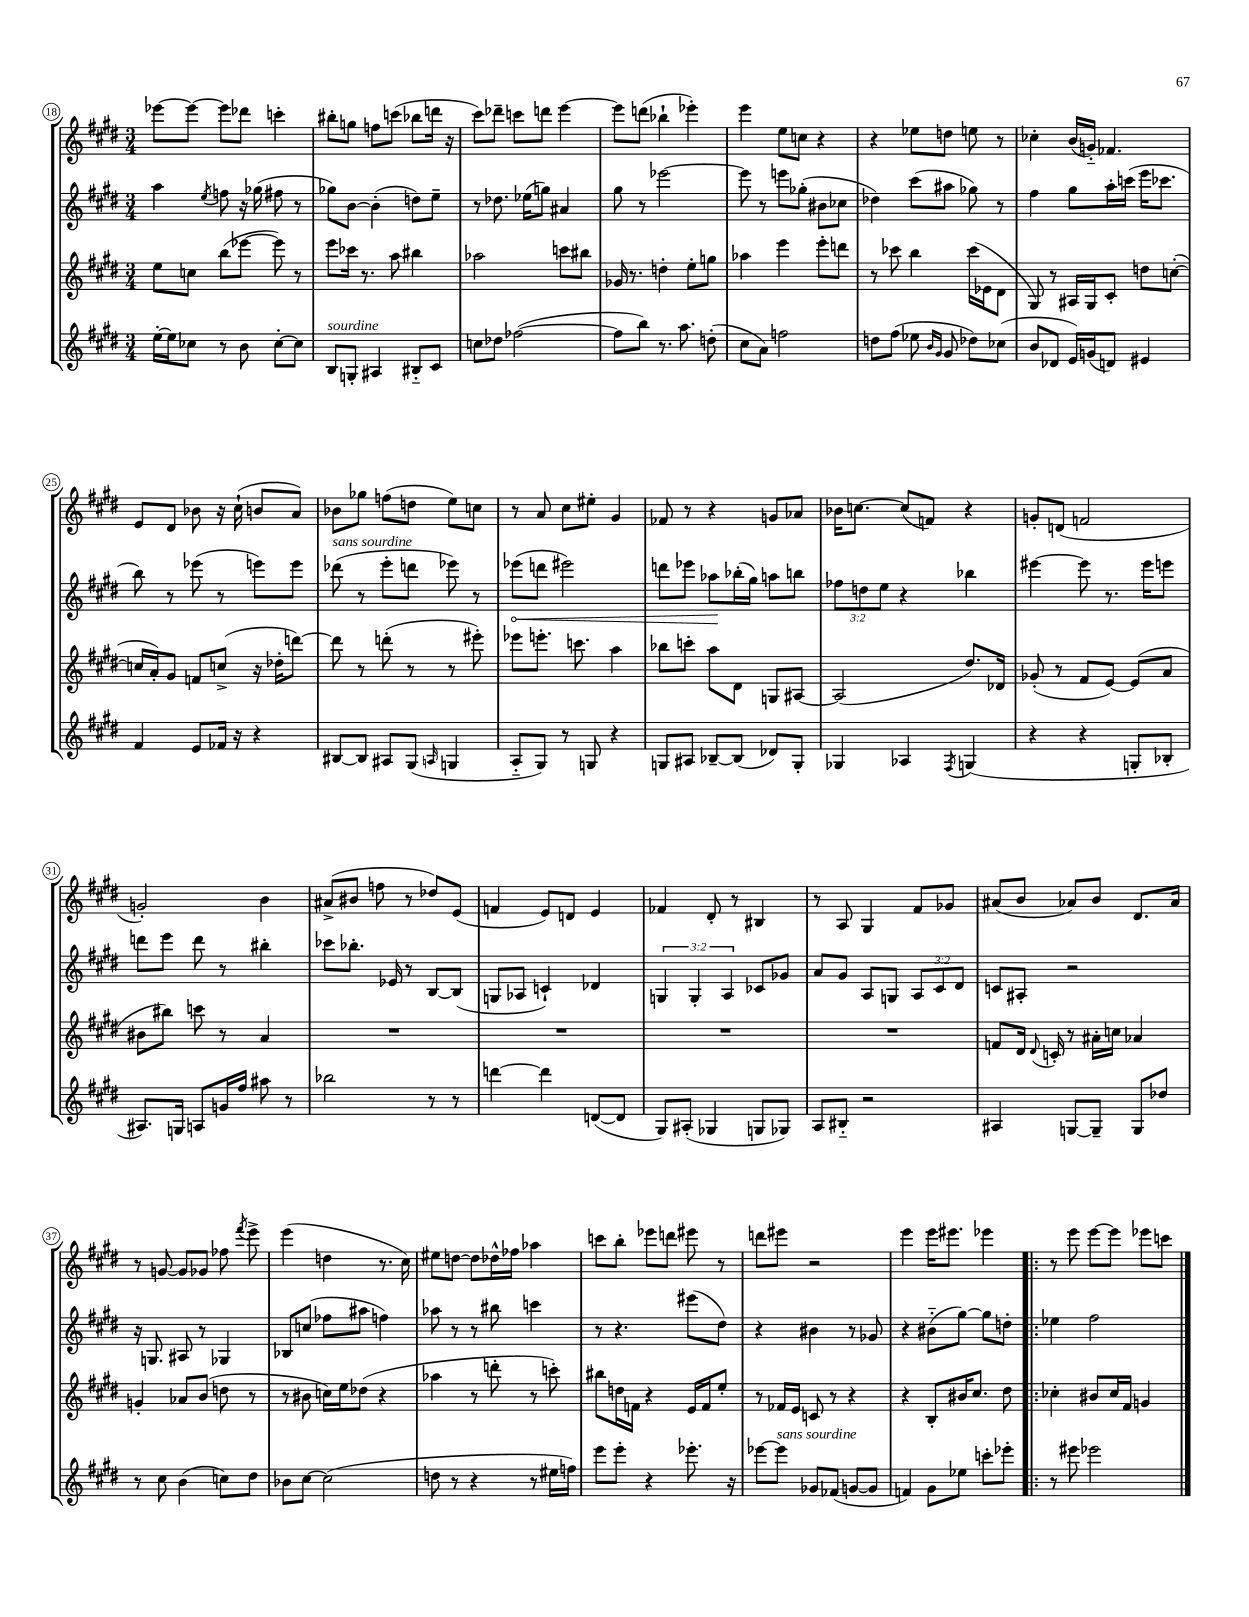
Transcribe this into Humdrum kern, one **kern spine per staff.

**kern	**kern	**kern	**kern
*staff4	*staff3	*staff2	*staff1
*clefG2	*clefG2	*clefG2	*clefG2
*k[f#c#g#d#]	*k[f#c#g#d#]	*k[f#c#g#d#]	*k[f#c#g#d#]
*M3/4	*M3/4	*M3/4	*M3/4
[16ee'	8ee	4aa	[8eee-
16ee]	.	.	.
8cc-	8cc	.	8eee-_
.	.	8qee	.
8r	(8bb	8ff	8eee-]
8b	[8eee-	16r	8ddd-
.	.	(16gg-	.
[8cc-'	8eee-])	8ff#	4ccc'
8cc-]	8r	8r	.
=	=	=	=
8B	8eee	8gg-)	8bb#'
8G'	16ccc-	[8b	8gg
.	8.r	.	.
4A#	.	(4b']	8ff
.	8aa	.	(8ccc
8B#'~	4bb#	8dd)	8bb-
8c#	.	8ee~	16ddd
.	.	.	16r
=	=	=	=
8cc	2aa-	8r	8ccc#)
8dd-	.	8.dd-	8ddd-~
([2ff-	.	.	8ccc
.	.	(16ee-	.
.	.	8gg)	8ddd
.	8ccc	4a#	[4eee
.	8bb#	.	.
=	=	=	=
8ff-]	16g-	8gg#	8eee]
.	8.r	.	.
8bb)	.	8r	(8ddd
8.r	4dd'	[2eee-	4bb-`
8.aa	.	.	.
.	8ee'	.	4eee-')
(8dd'	8gg	.	.
=	=	=	=
8cc#	4aa-	8eee-]	4eee
8a)	.	8r	.
2ff	4eee	8eee	8ee
.	.	(8gg-'	8cc
.	8eee'	8b#	4r
.	8ddd	8cc-	.
=	=	=	=
8dd	8r	4dd-)	4r
(8ff#	8ccc-	.	.
8ee-	4bb	(8ccc#	8ee-
16qqb	.	.	.
16qqg#	.	.	.
8g#	.	8aa#	8dd
8dd-)	(16ccc-	8gg-)	8ee
.	16e-	.	.
(8cc-	8d#	8r	8r
=	=	=	=
8b	8G#)	4ff#	4cc-'
8d-	8r	.	.
16e)	16A#	8gg#	(16b
(16g	16G#	.	16g'~)
8d)	8c#'	16aa'	4.f-
.	.	(16ccc	.
4e#	8dd	16eee	.
.	.	8.ccc-	.
.	([8cc'	.	.
=	=	=	=
4f#	16cc]	8bb)	8e
.	16a')	.	.
.	8g#	8r	8d#
8e	8f	(8eee-	8b-
16f-	(8cc^	8r	16r
16r	.	.	(16cc#`
4r	16r	8eee)	8b
.	16dd-'	.	.
.	[8ddd)	8eee	8a)
=	=	=	=
[8B#	8ddd]	(8ddd-	8b-
8B#]	8r	8r	8gg-
8A#	(8ddd'	8eee'	(8ff
(8G#	8r	8ddd	8dd
16qqA	.	.	.
4G	8r	8eee-)	8ee)
.	8eee#')	8r	8cc
=	=	=	=
8A'~	8eee-	(8eee-	8r
8G#)	8.eee'	8ddd	8a
8r	.	2eee#)	8cc#
.	8.ccc	.	.
8G	.	.	8ee#'
4r	4aa	.	4g#
=	=	=	=
8G	8bb-	8ddd	8f-
8A#	8ccc'	8eee-	8r
[8B-~	8aa	8aa-	4r
(8B-]	8d#	(16bb-'	.
.	.	16gg#)	.
8d-)	8G	8aa	8g
8G'	[8A#	8bb	8a-
=	=	=	=
4G-	(2A#]	12ff-	16b-
.	.	.	[8.cc
.	.	12dd	.
.	.	12ee	.
4A-	.	4r	(8cc]
.	.	.	8f)
8qF#	.	.	.
(4G	8.dd#)	4bb-	4r
.	16d-	.	.
=	=	=	=
4r	(8g-'	[4eee#	8g'
.	8r	.	(8d
4r	8f#	8eee#]	2f
.	[8e)	8.r	.
8G'	(8e]	.	.
.	.	16eee#	.
8B-'	8a	8eee	.
=	=	=	=
8.A#)	8b#	8ddd	2g')
.	8bb#)	8eee	.
16G	.	.	.
8A	8ccc	8ddd	.
16g	8r	8r	.
16ff#	.	.	.
8aa#	4a	4bb#'	4b
8r	.	.	.
=	=	=	=
2bb-	2.r	8ccc-	(8a#^
.	.	8.bb-'	8b#
.	.	.	8ff
.	.	16e-	.
.	.	8r	8r
8r	.	[8B	8dd-)
8r	.	(8B]	(8e
=	=	=	=
[4ddd	2.r	8G	4f
.	.	8A-	.
4ddd]	.	4c`)	8e)
.	.	.	8d
([8d	.	4d-	4e
8d]	.	.	.
=	=	=	=
8G#)	2.r	6G	4f-
(8A#'	.	.	.
.	.	6G'	.
4G-	.	.	8d#'
.	.	6A	.
.	.	.	8r
8G	.	8c-	4B#
8G-)	.	8g-	.
=	=	=	=
8A	2.r	8a	8r
8B#'~	.	8g#	8A
2r	.	8A	4G#
.	.	8G	.
.	.	12A	8f#
.	.	12c#	.
.	.	.	8g-
.	.	12d#	.
=	=	=	=
4A#	8f	8c	(8a#
.	16d#	8A#'	8b
.	8qqd#	.	.
.	16c'	.	.
[8G	8r	2r	8a-)
8G~]	16a#'	.	8b
.	16cc	.	.
8G	4a-	.	8.d#
8dd-	.	.	.
.	.	.	16a-
=	=	=	=
8r	4g'	16r	8r
.	.	8.G	.
8cc#	.	.	[8g
(4b	8a-	8A#	8g]
.	(8b	8r	8g-
8cc)	8dd	4G-	8ff-
.	.	.	8qfff#
8dd#	8r	.	8eee^
=	=	=	=
8b-	8r	8B-	(4eee
[8cc#	8b#	(8cc	.
(2cc#]	16cc)	8ff-	4dd
.	16ee	.	.
.	(8dd-	8aa#	.
.	4r	4ff)	8.r
.	.	.	16cc#)
=	=	=	=
8dd	4aa-	8aa-	8ee#
8r	.	8r	[8dd
4r	8r	8r	8dd]
.	8ddd'	8bb#	16dd-^^
.	.	.	16ff-
8r	8r	4ccc	4aa-
16ee#	8ccc')	.	.
16ff)	.	.	.
=	=	=	=
8eee	8bb#	8r	8ccc
8eee'	16dd	4.r	8bb'
.	16f	.	.
4r	4r	.	8eee-
.	.	.	8ddd
8.eee-'	16e	(8eee#	8eee#
.	16f	.	.
.	8ee'	8dd#)	8r
16r	.	.	.
=	=	=	=
[8eee-	8r	4r	8ddd
8eee-]	16f-	.	8eee#
.	16e	.	.
8g-	8c	4b#	2r
(8f-	8r	.	.
[8g	4r	8r	.
8g]	.	8g-	.
=	=	=	=
4f)	4r	4r	4eee
8g#	8B'	(8b#'~	16eee
.	.	.	8.eee#
8ee-	16b#	[8gg#)	.
.	8.cc#	.	.
8ccc'	.	8gg#]	4eee-
8eee-'	8dd#	8dd'	.
=!|:	=!|:	=!|:	=!|:
8r	4cc-'	4ee-	8r
8eee#	.	.	8eee
2eee-	8b#	2ff#	[8eee
.	16cc-	.	8eee]
.	16f#	.	.
.	4g	.	8eee-
.	.	.	8ccc
==	==	==	==
*-	*-	*-	*-
